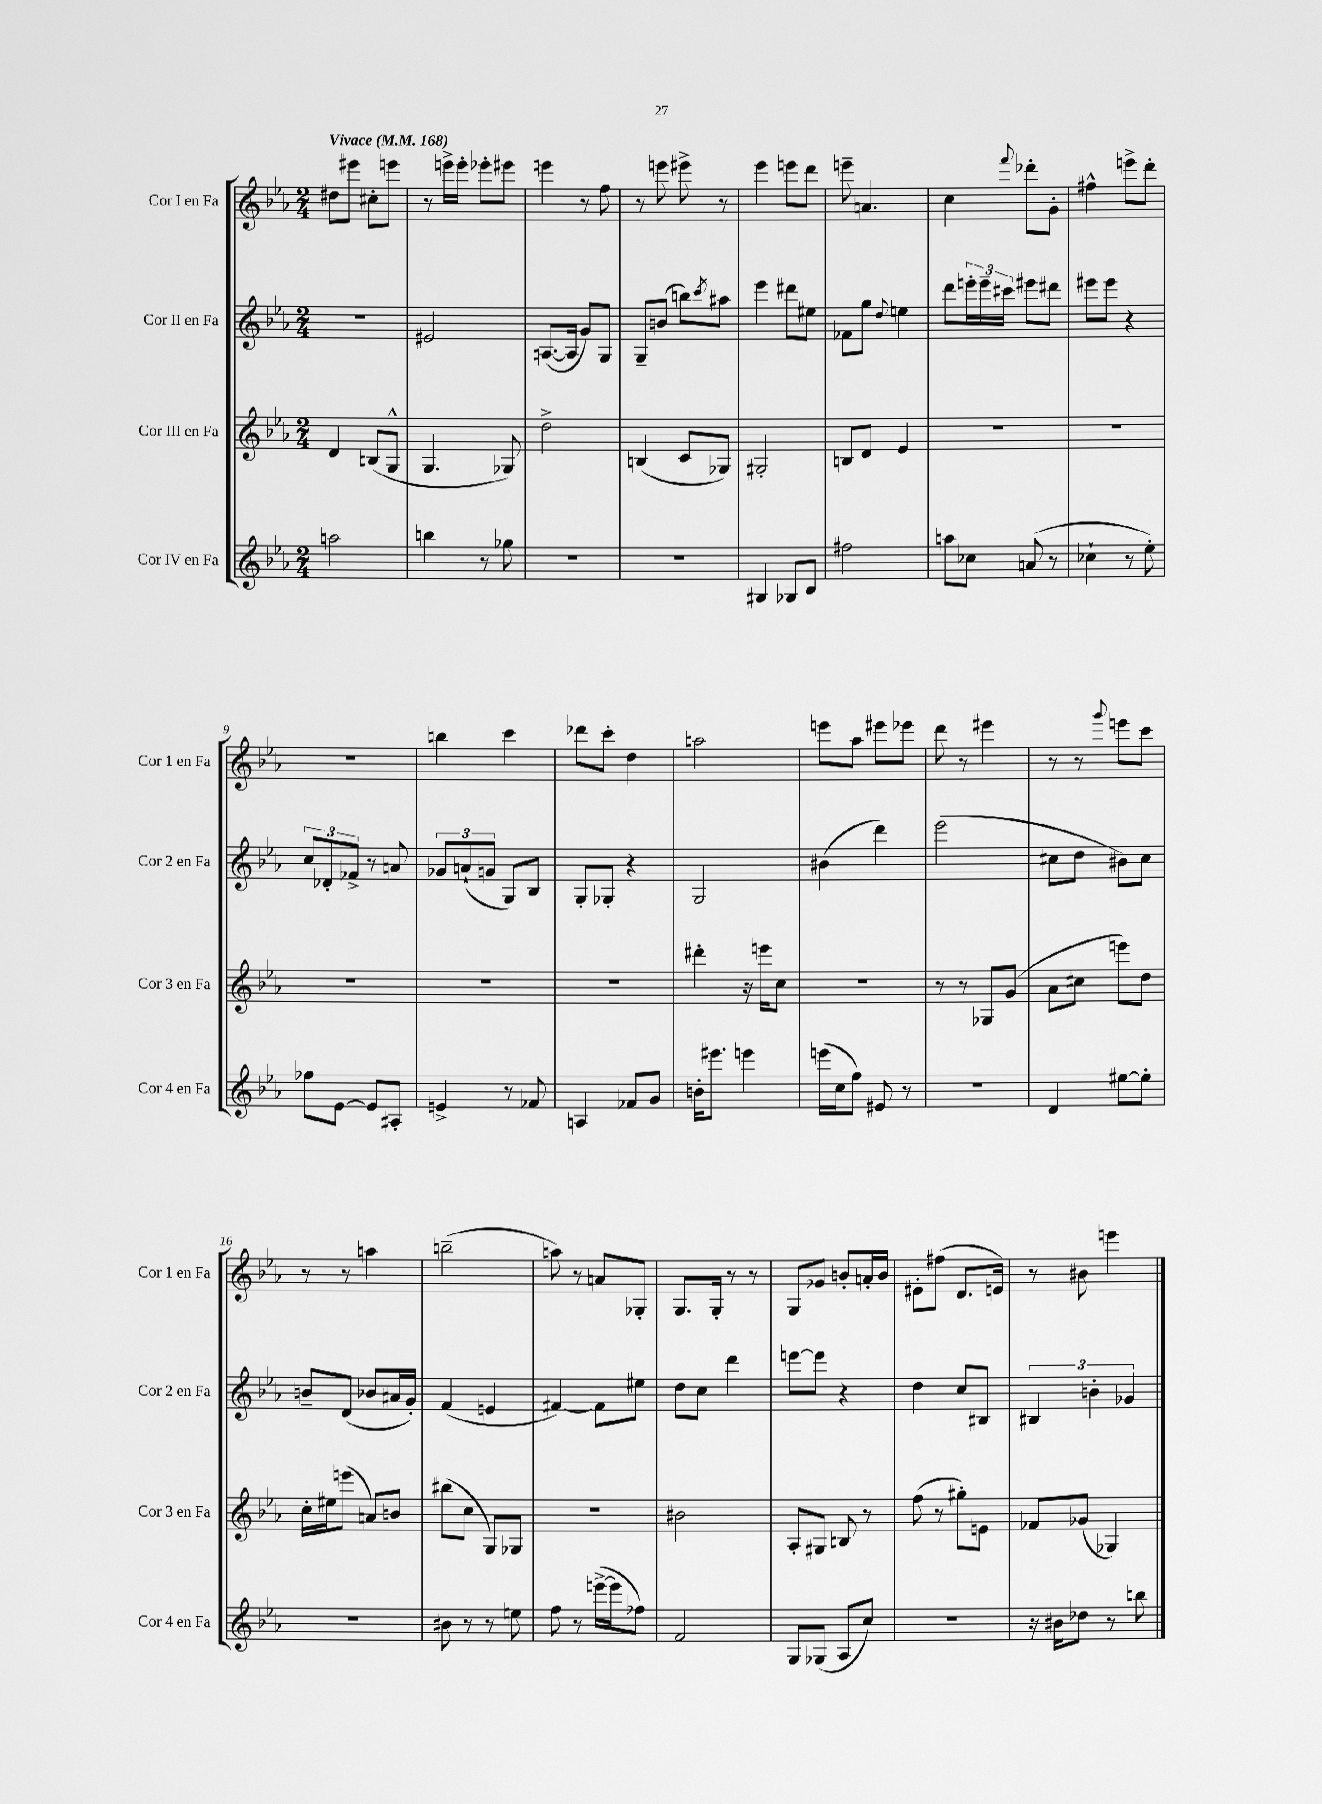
<<
\new StaffGroup <<
\new Staff = "s0" \with { instrumentName = "Cor I en Fa" shortInstrumentName = "Cor 1 en Fa" } {
    \clef treble \key ees \major \numericTimeSignature \time 2/4 \tempo "Vivace" 4 = 168
    dis''8 eis'''8 cis''8-. e'''8 |
    r8 e'''16-> e'''16-. ees'''8-. eis'''8 |
    e'''4 r8 f''8 |
    r8 e'''8 eis'''8-> r8 |
    ees'''4 e'''8 d'''8 |
    e'''8-- a'4. |
    c''4 \appoggiatura { f'''8 } des'''8-. g'8-. |
    fis''4-^ e'''8-> d'''8-. |
    R2 |
    b''4 c'''4 |
    des'''8 c'''8-. d''4 |
    a''2 |
    e'''8 aes''8 eis'''8 ees'''8 |
    d'''8 r8 eis'''4 |
    r8 r8 \appoggiatura { g'''8 } e'''8 c'''8 |
    r8 r8 a''4 |
    b''2--( |
    a''8) r8 a'8 ges8-. |
    g8. g16-. r8 r8 |
    g8 ges'8 b'8-. a'16-. b'16 |
    eis'8-. fis''8( d'8. e'16) |
    r8 bis'8 e'''4 \bar "|." |
}
\new Staff = "s1" \with { instrumentName = "Cor II en Fa" shortInstrumentName = "Cor 2 en Fa" } {
    \clef treble \key ees \major \numericTimeSignature \time 2/4
    R2 |
    eis'2 |
    a8.~( a16 g'8) g8 |
    g8-- b'8( b''8) \acciaccatura { c'''8 } ais''8 |
    ees'''4 dis'''8 eis''8 |
    fes'8 g''8 \appoggiatura { d''8 } e''4 |
    d'''8 \tuplet 3/2 { e'''16-. e'''16-- cis'''16 } eis'''8 dis'''8 |
    eis'''8 eis'''8 r4 |
    \tuplet 3/2 { c''8 des'8-. fes'8-> } r8 a'8 |
    \tuplet 3/2 { ges'8 a'8-!( g'8 } g8) bes8 |
    g8-. ges8-. r4 |
    g2 |
    bis'4( d'''4) |
    ees'''2( |
    cis''8 d''8 bis'8) cis''8 |
    b'8-- d'8( bes'8 ais'16 g'16-.) |
    f'4( e'4 |
    fis'4~) fis'8 eis''8 |
    d''8 c''8 d'''4 |
    e'''8~ e'''8 r4 |
    d''4 c''8 bis8 |
    \tuplet 3/2 { bis4 b'4-. ges'4 } \bar "|." |
}
\new Staff = "s2" \with { instrumentName = "Cor III en Fa" shortInstrumentName = "Cor 3 en Fa" } {
    \clef treble \key ees \major \numericTimeSignature \time 2/4
    d'4 b8( g8-^ |
    g4. ges8) |
    d''2-> |
    b4( c'8 ges8) |
    gis2-. |
    b8 d'8 ees'4 |
    R2 |
    R2 |
    R2 |
    R2 |
    R2 |
    dis'''4-. r16 e'''16 c''8 |
    r2 |
    r8 r8 ges8 g'8( |
    aes'8 cis''8 e'''8) d''8 |
    c''16-. eis''16 e'''8( a'8) b'8 |
    bis''8( c''8 g8) ges8 |
    r2 |
    bis'2 |
    aes8-. gis8 b8 r8 |
    f''8( r8 gis''8-.) e'8 |
    fes'8 ges'8( ges4) \bar "|." |
}
\new Staff = "s3" \with { instrumentName = "Cor IV en Fa" shortInstrumentName = "Cor 4 en Fa" } {
    \clef treble \key ees \major \numericTimeSignature \time 2/4
    a''2 |
    b''4 r8 ges''8 |
    R2 |
    R2 |
    gis4 ges8 bes8 |
    fis''2 |
    a''8 ces''8 a'8( r8 |
    ces''4-! r8 ees''8-.) |
    fes''8 ees'8~ ees'8 ais8-. |
    e'4-> r8 fes'8 |
    a4 fes'8 g'8 |
    b'16-. eis'''8. e'''4 |
    e'''16( c''16 f''8) eis'8 r8 |
    r2 |
    d'4 eis''8~ eis''8-. |
    r2 |
    bis'8 r8 r8 e''8 |
    f''8 r8 e'''16~->( e'''16 fes''8) |
    f'2 |
    g8 ges8( aes8 c''8) |
    R2 |
    r16 bis'16 des''8 r8 b''8 \bar "|." |
}
>>
>>
